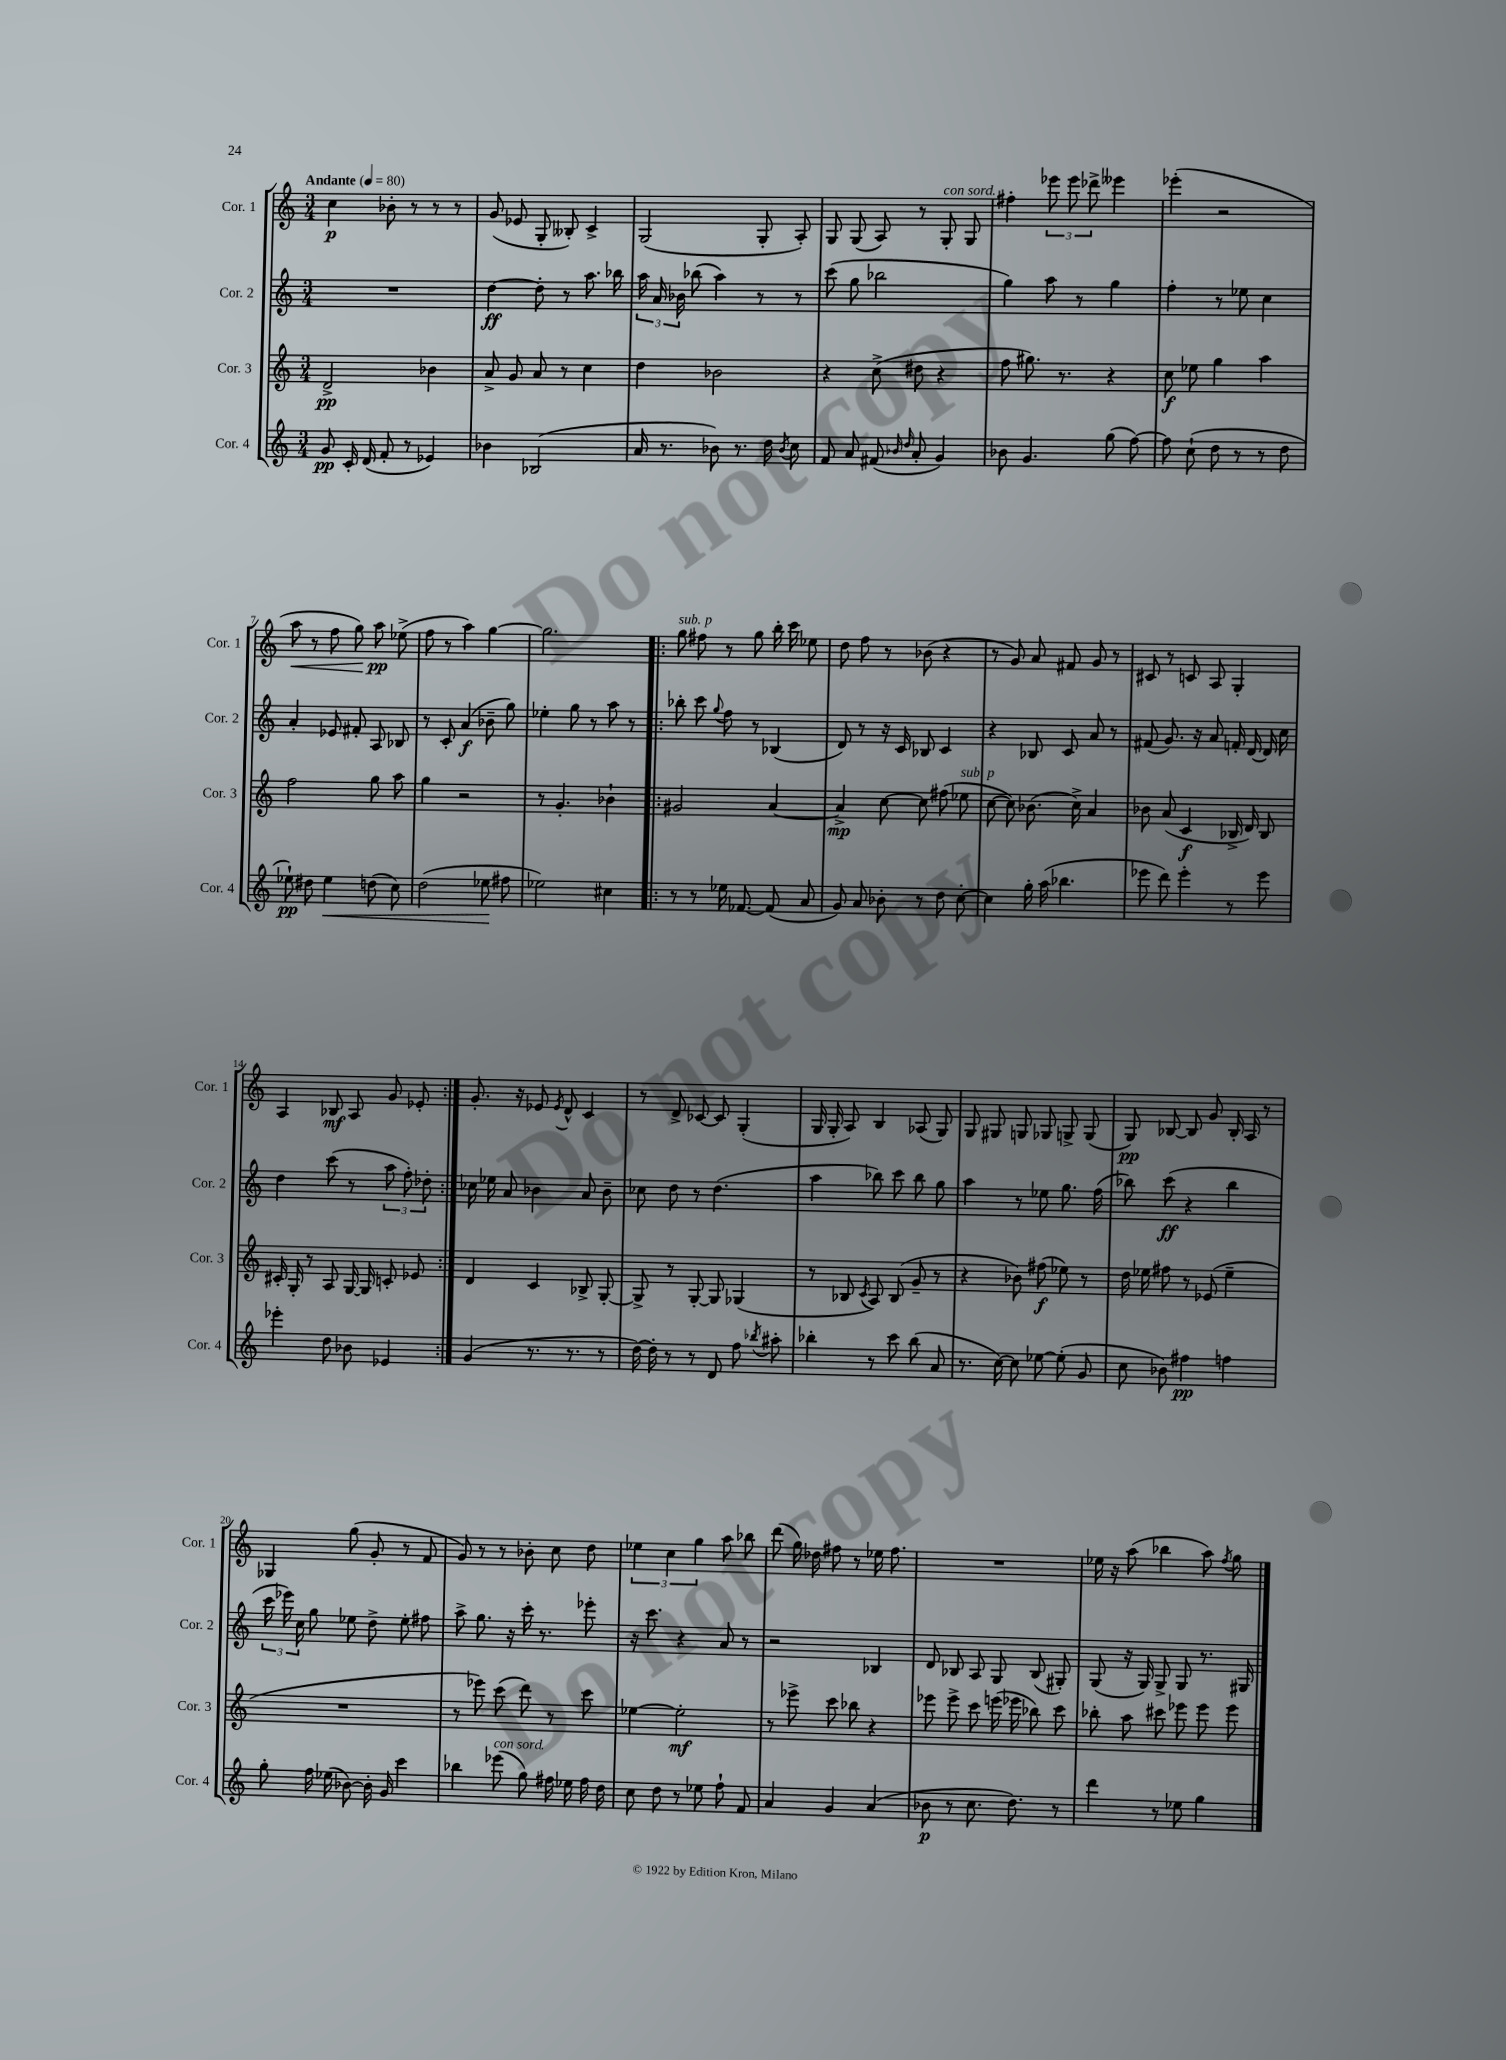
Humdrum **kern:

**kern	**kern	**kern	**kern
*staff4	*staff3	*staff2	*staff1
*clefG2	*clefG2	*clefG2	*clefG2
*k[]	*k[]	*k[]	*k[]
*M3/4	*M3/4	*M3/4	*M3/4
*MM80	*MM80	*MM80	*MM80
8g	2d^	2.r	4cc
16c'	.	.	.
(16d	.	.	.
8f'	.	.	8b-'
8r	.	.	8r
4e-)	4b-	.	8r
.	.	.	8r
=	=	=	=
4b-	8a^	[4dd	(8g
.	8g	.	8e-
(2B-	8a	8dd']	8G'
.	8r	8r	8B--')
.	4cc	8.aa	4c^
.	.	16bb-	.
=	=	=	=
16a	4dd	24aa	(2G
.	.	24a	.
8.r	.	.	.
.	.	24b-	.
.	.	(8bb-	.
8b-)	2b-	4aa)	.
8.r	.	.	.
.	.	8r	8G'
16dd	.	.	.
8qb-	.	.	.
8cc	.	8r	8A')
=	=	=	=
8f	4r	(8ccc	8G
8a	.	8gg	(8G
(8f#	(8cc^	2bb-	8A)
16qqb-	.	.	.
16qqdd	.	.	.
8a'	8dd#	.	8r
4g)	4r	.	8G'
.	.	.	8G
=	=	=	=
8b-	8ff	4gg)	4ff#'
4.g	8.gg#)	.	.
.	.	8aa	12eee-
.	8.r	.	.
.	.	.	12eee-
.	.	8r	.
.	.	.	12ddd-^
(8gg	4r	4gg	4eee--
[8ff)	.	.	.
=	=	=	=
8ff]	8cc	4ff'	(4eee-'
(8cc`	8ee-	.	.
8dd	4gg	8r	2r
8r	.	8ee-	.
8r	4aa	4cc	.
8dd	.	.	.
=	=	=	=
8ee-`)	2ff	4a'	8aa
8dd#	.	.	8r
4ee-	.	8e-	8ff
.	.	8f#'	8gg)
(8dd	8gg	8A	8aa
8cc)	8aa	8B-	(8ee-^
=	=	=	=
(2dd	4gg	8r	8ff
.	.	8c'	8r
.	2r	(4a	4aa)
8ee-	.	8b-~	[4gg
8ff#	.	8gg)	.
=	=	=	=
2ee-)	8r	4ee-'	2.gg]
.	4.g'	.	.
.	.	8gg	.
.	.	8r	.
4cc#	4b-`	8aa	.
.	.	8r	.
=!|:	=!|:	=!|:	=!|:
8r	2g#	8bb-'	8gg
8r	.	8ccc	8ff#
.	.	8qqgg	.
16ee-	.	8ff	8r
[8.f-	.	.	.
.	.	8r	8gg
(8f-]	[4a	(4B-	16bb'
.	.	.	16ccc
8a	.	.	8ee-
=	=	=	=
8g)	4a^]	8d)	8dd
8a	.	8r	8ff
8b-'	[8cc	16r	8r
.	.	16c	.
8r	8cc]	8B-	(8b-
8dd	(8ff#	4c	4r
[8cc'	8ee-	.	.
=	=	=	=
4cc]	[8cc	4r	8r
.	8cc])	.	8g)
16gg'	(8.b-	8B-	8a
(16aa	.	.	.
4.bb-	.	8c	8f#
.	16cc^)	.	.
.	4a	8a	8g
.	.	8r	8r
=	=	=	=
8eee-	8b-	(8f#	8c#
8ddd)	(8a	8.g)	8r
4eee-'	4c	.	8c
.	.	16r	.
.	.	8a	8A
8r	16B-^	16f'	4G'
.	16d)	[16d	.
8eee-	8B-	16d]	.
.	.	16cc	.
=	=	=	=
4eee-'	16c#'	4dd	4A
.	16G'	.	.
.	8r	.	.
8dd	8A	(8ccc	8B-
8b-	[16G	8r	8A
.	16G]	.	.
4e-	8c'	12aa	8g
.	.	12ff')	.
.	8e-	.	8e-'
.	.	12dd-'	.
=:|!	=:|!	=:|!	=:|!
(4g	4d	16cc-	8.g'
.	.	16ee-	.
.	.	8a	.
.	.	.	16r
8.r	4c	4b-	8e-
.	.	.	8qe-
.	.	.	8d^^
8.r	.	.	.
.	8B-^	8a	4c
8r	[8G'	8b-~	.
=	=	=	=
[16dd)	8G^]	8cc-	8r
16dd']	.	.	.
8r	8r	8dd	8d^
8r	[8G'	8r	[8c-
8d	8G]	(4.dd	8c-]
8ff	(4G-	.	(4G'
8qbb-	.	.	.
8aa#'	.	.	.
=	=	=	=
4bb-'	8r	4aa	16G
.	.	.	16G'
.	8B-	.	8A)
.	8qc	.	.
8r	8A)	8bb-)	4B
8ccc	(8B-	8ccc	.
(8bb-	8g~	8bb-	(8A-
8a	8r	8gg	8G)
=	=	=	=
8.r	4r	4aa	8G
.	.	.	8G#
[16cc)	.	.	.
8cc]	8b-)	8r	8G
[8ee-	(8ff#	8ee-	8G-
(8ee-']	8ee-)	8.gg	8G^
8g	8r	.	(8G
.	.	(16ff	.
=	=	=	=
8cc	16dd	8bb-)	8G)
.	16ee-	.	.
8b-)	8ff#	(8ccc	[8B-
4ff#	8r	4r	8B-]
.	(8e-	.	8g
4ff	4ee-~	4bb-	16B-'
.	.	.	16A
.	.	.	8r
=	=	=	=
8gg'	2.r	24ccc	4G-
.	.	24eee-)	.
.	.	24cc	.
16ff	.	8gg	.
(16ee-	.	.	.
[8b-)	.	8ee-	(8gg
16b-']	.	8dd^	8g'
16g	.	.	.
4ccc	.	8ee-'	8r
.	.	8ff#	8f
=	=	=	=
4bb-	8r	8aa^	8g)
.	8eee-)	8.gg	8r
(8eee-	(8ccc	.	8r
.	.	16r	.
8gg)	8ddd)	16ccc'	8b-'
.	.	8.r	.
16ff#	8r	.	8cc
16ee-	.	.	.
16ff#	8ccc	8eee-'	8dd
16dd	.	.	.
=	=	=	=
8cc	[4ee-	16r	6ee-
.	.	8.ccc	.
8dd	.	.	.
.	.	.	6cc
8r	2ee-']	4r	.
.	.	.	6gg
8ee-	.	.	.
8ff`	.	8a	8aa
8f	.	8r	8bb-
=	=	=	=
4a	8r	2r	(8ddd
.	8eee-^	.	16gg)
.	.	.	16dd-
4g	8ccc	.	8ff#
.	8bb-	.	8r
(4a	4r	4B-	16ee-
.	.	.	8.ff#
=	=	=	=
8b-	8eee-	8d	2.r
8r	8eee-^	8B-	.
8.cc	8ccc	8A	.
.	(16eee	8G	.
8.dd)	16eee-	.	.
.	8bb-)	(8B-	.
8r	8ccc	8G#')	.
=	=	=	=
4ddd	8bb-'	(8G	16ee-
.	.	.	16r
.	8aa	16r	(8aa
.	.	16G)	.
8r	8ccc#	8G^	4bb-
8ee-	8eee-	8G	.
4gg	8eee-	8.r	8aa)
.	.	.	8qff
.	8eee-	.	8gg
.	.	16G#	.
==	==	==	==
*-	*-	*-	*-
